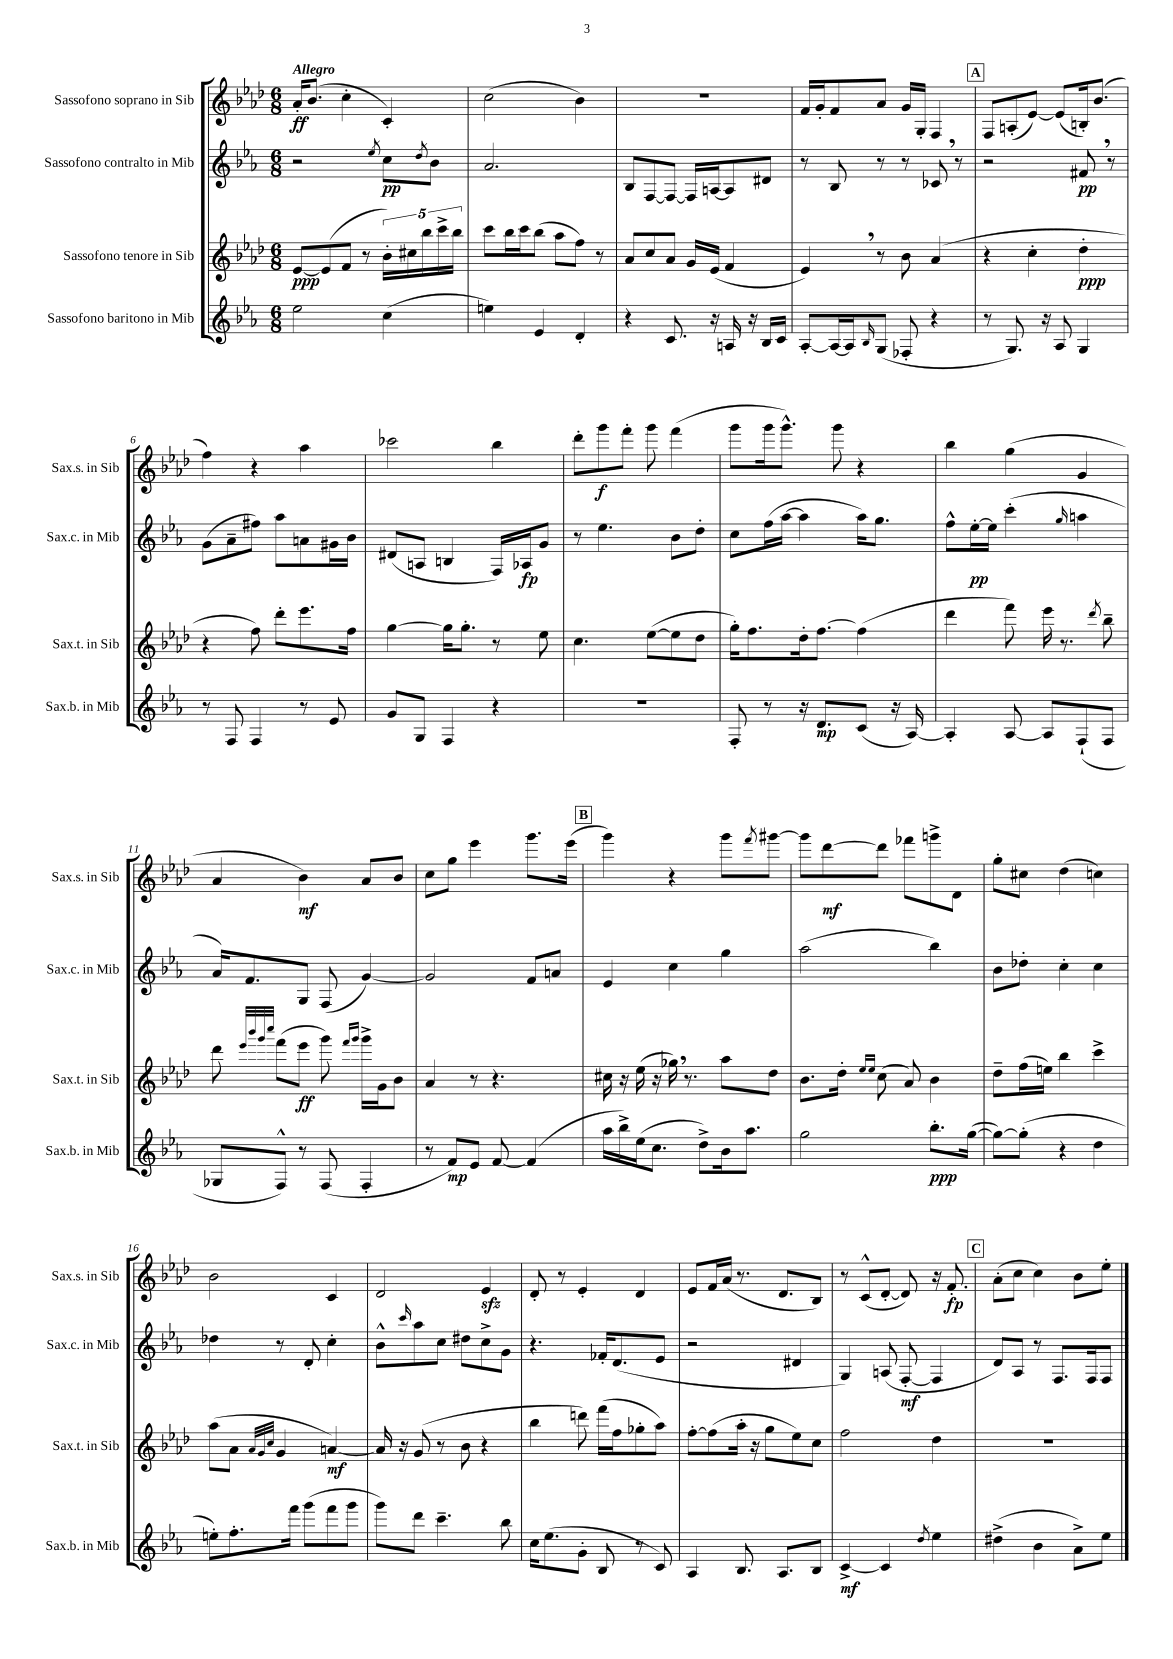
<<
\new StaffGroup <<
\new Staff = "s0" \with { instrumentName = "Sassofono soprano in Sib" shortInstrumentName = "Sax.s. in Sib" } {
    \clef treble \key aes \major \numericTimeSignature \time 6/8 \tempo "Allegro"
    aes'16-.\ff bes'8.( c''4-. c'4-.) |
    c''2( bes'4) |
    R2. |
    f'16 g'16-. f'8 aes'8 g'16 g16-. f4 |
    \mark \markup { \box "A" } f8 a8-.( ees'8~) ees'8( b16-.) bes'8.( |
    f''4) r4 aes''4 |
    ces'''2 bes''4 |
    des'''8-. g'''8\f f'''8-. g'''8 f'''4( |
    g'''8 g'''16 g'''8.-^) g'''8 r4 |
    bes''4 g''4( g'4 |
    aes'4 bes'4\mf) aes'8 bes'8 |
    c''8 g''8 ees'''4 g'''8. ees'''16( |
    \mark \markup { \box "B" } g'''4) r4 g'''8 \acciaccatura { f'''8 } gis'''8~ |
    gis'''8 des'''8~\mf des'''8 fes'''8 g'''8-> des'8 |
    g''8-. cis''8 des''4( c''4) |
    bes'2 c'4 |
    des'2 ees'4\sfz |
    des'8-. r8 ees'4-. des'4 |
    ees'8 f'16 aes'16( r8. des'8. bes8) |
    r8 c'8-^( des'8~-. des'8) r16 f'8.-.\fp |
    \mark \markup { \box "C" } aes'8-.( c''8 c''4) bes'8 ees''8-. \bar "|." |
}
\new Staff = "s1" \with { instrumentName = "Sassofono contralto in Mib" shortInstrumentName = "Sax.c. in Mib" } {
    \clef treble \key ees \major \numericTimeSignature \time 6/8
    r2 \acciaccatura { ees''8 } c''8\pp \acciaccatura { d''8 } bes'8 |
    aes'2. |
    bes8 f8~ f8~ f16 a16~ a8 dis'8 |
    r8 bes8 r8 r8 ces'8 \breathe r8 |
    \mark \markup { \box "A" } r2 fis'8\pp \breathe r8 |
    g'8( aes'8-- fis''8) aes''8 a'8 gis'16 bes'16 |
    dis'8( a8 b4 f16) aes16\fp g'8 |
    r8 ees''4. bes'8 d''8-. |
    c''8 f''16( aes''16~ aes''4 aes''16) g''8. |
    f''8-^ ees''16~-.\pp ees''16 c'''4-.( \grace { g''16 } a''4 |
    aes'16) f'8. g8 f8( g'4~) |
    g'2 f'8 a'8 |
    \mark \markup { \box "B" } ees'4 c''4 g''4 |
    aes''2( bes''4) |
    bes'8 des''8-. c''4-. c''4 |
    des''4 r8 d'8-. c''4-. |
    bes'8-^ \grace { c'''16 } aes''8 c''8 dis''8 c''8-> g'8 |
    r4. fes'16-. d'8.( ees'8 |
    r2 dis'4 |
    g4) a8( f8~-.\mf f4 |
    \mark \markup { \box "C" } d'8) aes8 r8 f8. f16 f8 \bar "|." |
}
\new Staff = "s2" \with { instrumentName = "Sassofono tenore in Sib" shortInstrumentName = "Sax.t. in Sib" } {
    \clef treble \key aes \major \numericTimeSignature \time 6/8
    ees'8~\ppp ees'8( f'8 r8 \tuplet 5/4 { bes'16-.) cis''16 bes''16 c'''16-> bes''16 } |
    c'''8 bes''16 c'''16 bes''8( aes''8 f''8) r8 |
    aes'8 c''8 aes'8 g'16 ees'16( f'4 |
    ees'4) \breathe r8 bes'8 aes'4( |
    \mark \markup { \box "A" } r4 c''4-. des''4-.\ppp |
    r4 f''8) des'''8-. ees'''8. f''16 |
    g''4~ g''16 g''8.-. r8 ees''8 |
    c''4. ees''8~( ees''8 des''8 |
    g''16-.) f''8. des''16-. f''8.~ f''4( |
    des'''4 f'''8) ees'''16 r8. \acciaccatura { des'''8 } bes''8-- |
    des'''8 \grace { ees'''32 bes'''32 g'''32 c''''32 } f'''8( ees'''8\ff g'''8) \grace { f'''16 g'''16 } g'''16-> g'16 bes'8 |
    aes'4 r8 r4. |
    \mark \markup { \box "B" } cis''16 r16 ees''16( r16 ges''16) \breathe r8. aes''8 des''8 |
    bes'8. des''16-. \grace { ees''16 ees''16 } c''8( aes'8) bes'4 |
    des''8-- f''16( e''16) bes''4 c'''4-> |
    aes''8( aes'8 \grace { aes'32 g'32 c''32 } g'4 a'4~\mf) |
    a'16 r16 g'8( r8 bes'8 r4 |
    bes''4 d'''8) f'''16( f''16 ges''8-. aes''8) |
    f''8~-. f''8( aes''16-. r16 g''8 ees''8) c''8 |
    f''2 des''4 |
    \mark \markup { \box "C" } R2. \bar "|." |
}
\new Staff = "s3" \with { instrumentName = "Sassofono baritono in Mib" shortInstrumentName = "Sax.b. in Mib" } {
    \clef treble \key ees \major \numericTimeSignature \time 6/8
    ees''2 c''4( |
    e''4) ees'4 d'4-. |
    r4 c'8. r16 a16 r16 bes16 c'16 |
    aes8~-. aes16~ aes16 \grace { bes16 } g8( fes8-. r4 |
    \mark \markup { \box "A" } r8 g8.) r16 aes8 g4 |
    r8 f8 f4 r8 ees'8 |
    g'8 g8 f4 r4 |
    R2. |
    f8-. r8 r16 d'8.\mp c'8( r16 aes16~) |
    aes4-. aes8~ aes8 f8-!( f8 |
    ges8 f8-^) r8 f8( f4-. |
    r8 f'8\mp) ees'8 f'8~ f'4( |
    \mark \markup { \box "B" } aes''16 bes''16->) ees''16( c''8. d''8->) bes'16 aes''8. |
    g''2 bes''8.-.\ppp g''16~( |
    g''8~) g''8-.( r4 d''4 |
    e''8-.) f''8.-. f'''16 g'''8( f'''8 g'''8 |
    g'''8) d'''8 c'''4.-- bes''8 |
    c''16 ees''8.( g'8-. bes8 r8 c'8) |
    aes4 bes8. aes8. bes8 |
    c'4~->\mf c'4 \acciaccatura { d''8 } ees''4 |
    \mark \markup { \box "C" } dis''4->( bes'4 aes'8->) ees''8 \bar "|." |
}
>>
>>
